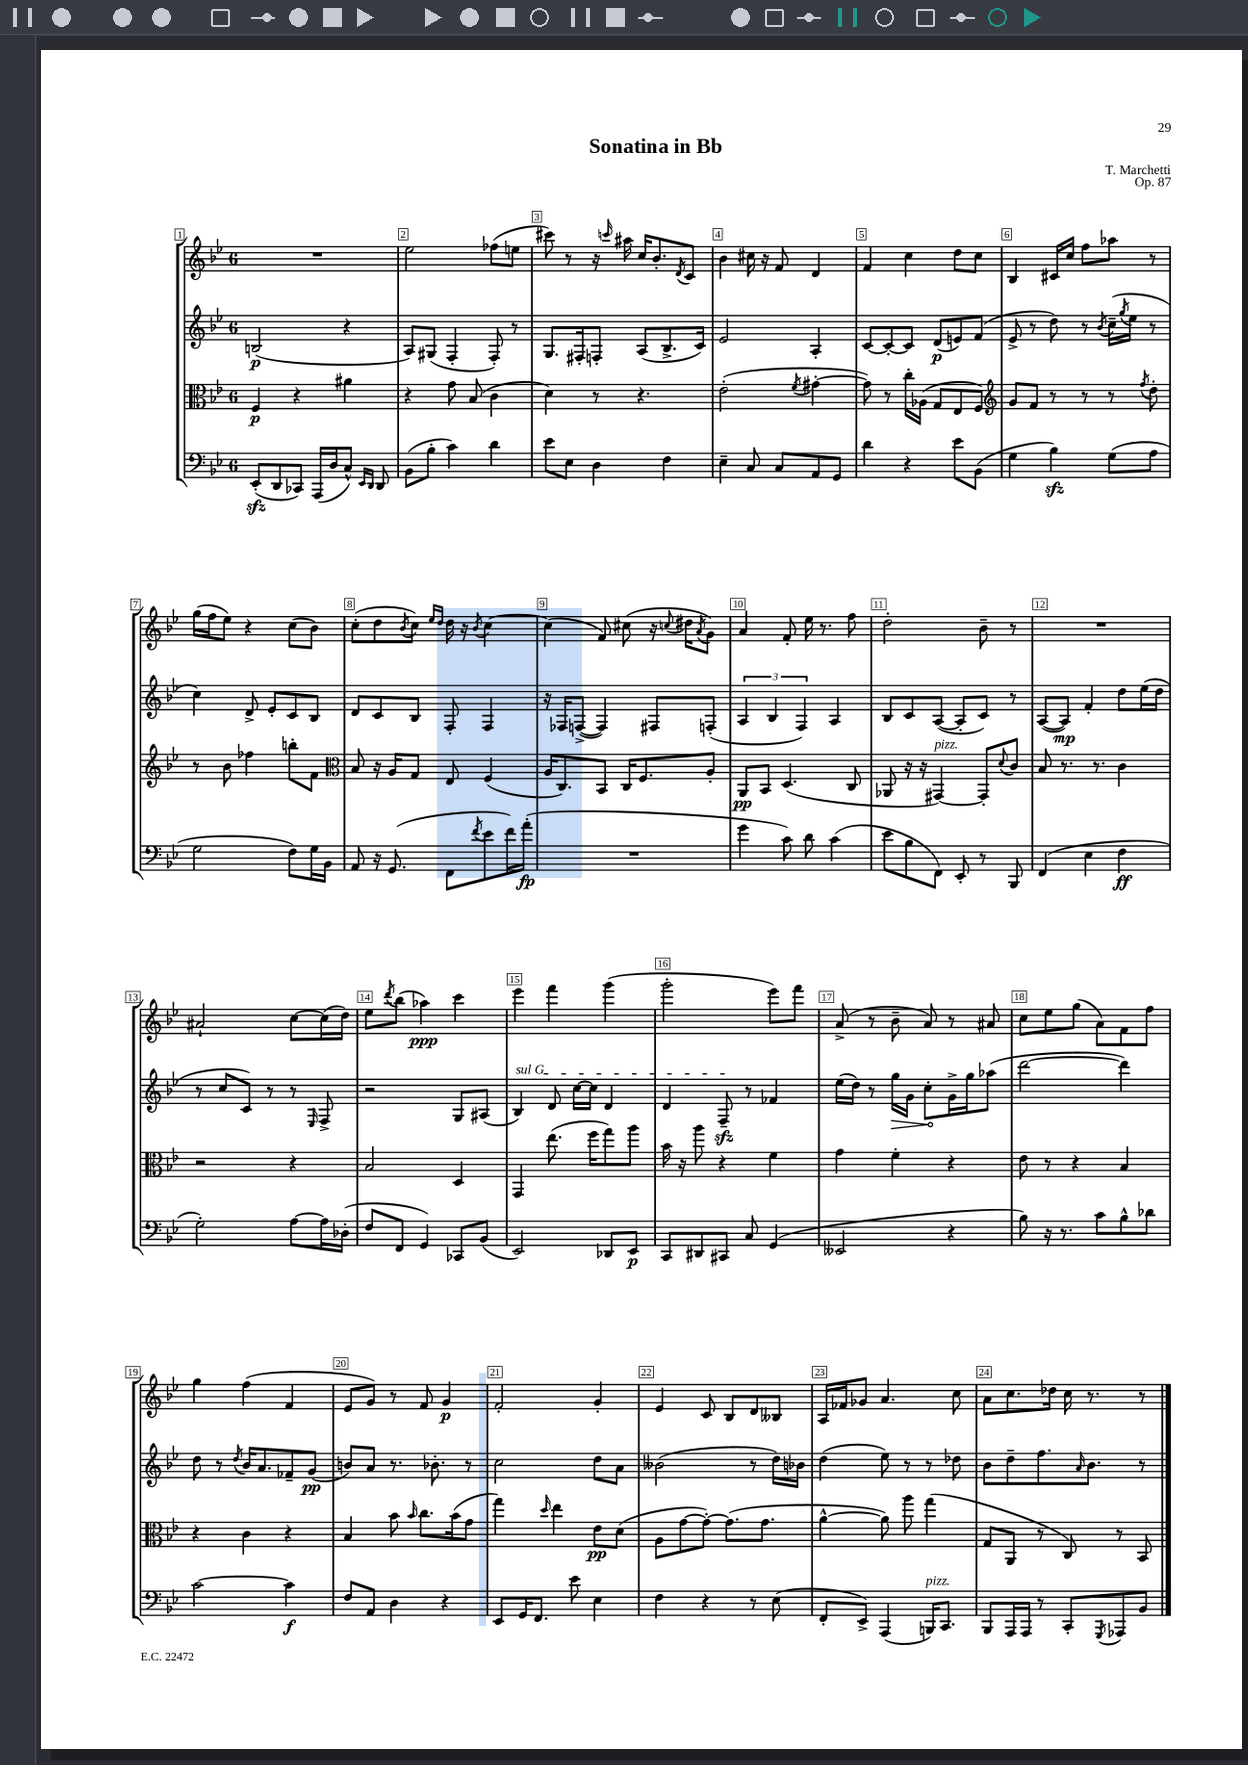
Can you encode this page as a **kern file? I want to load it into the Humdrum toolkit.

**kern	**dynam	**kern	**dynam	**kern	**dynam	**kern	**dynam
*part4	*part4	*part3	*part3	*part2	*part2	*part1	*part1
*staff4	*staff4	*staff3	*staff3	*staff2	*staff2	*staff1	*staff1
*clefF4	*	*clefC3	*	*clefG2	*	*clefG2	*
*k[b-e-]	*	*k[b-e-]	*	*k[b-e-]	*	*k[b-e-]	*
*M6/8	*	*M6/8	*	*M6/8	*	*M6/8	*
=1	=1	=1	=1	=1	=1	=1	=1
(8EE-zz'/L	.	4F/	p	(2Bn/	p	2.r	.
8DD/	.	.	.	.	.	.	.
8CC-X/J)	.	4r	.	.	.	.	.
(16AAA/LL	.	.	.	.	.	.	.
16D/J	.	.	.	.	.	.	.
8C^^/J)	.	4a#X\	.	4r	.	.	.
16qqEE-/LL	.	.	.	.	.	.	.
16qqDD/JJ	.	.	.	.	.	.	.
8DD/	.	.	.	.	.	.	.
=2	=2	=2	=2	=2	=2	=2	=2
(8BB-\L	.	4r	.	8A/L)	.	2ee-\	.
8B-'\J	.	.	.	(8G#X/J	.	.	.
4c\)	.	8g\	.	4F'/	.	.	.
.	.	(8B-/	.	.	.	.	.
4d\	.	4c\	.	8F'/)	.	(8ff-X\L	.
.	.	.	.	8r	.	8een\J	.
=3	=3	=3	=3	=3	=3	=3	=3
8e-\L	.	4d\)	.	8.G/L	.	8ccc#X\)	.
8E-\J	.	.	.	.	.	8r	.
.	.	.	.	16F#X'/k	.	.	.
4D\	.	8r	.	8Fn'/J	.	16r	.
.	.	.	.	.	.	16qqcccn/	.
.	.	.	.	.	.	16aa#X\	.
.	.	4.r	.	(8A/L	.	16cc/KL	.
.	.	.	.	.	.	8.b-'/	.
4F\	.	.	.	8.B-^/	.	.	.
.	.	.	.	.	.	8qd/	.
.	.	.	.	.	.	8c/J	.
.	.	.	.	16c/Jk)	.	.	.
=4	=4	=4	=4	=4	=4	=4	=4
4E-~\	.	(2e-'\	.	2e-/	.	4b-\	.
8C/	.	.	.	.	.	16cc#X\	.
.	.	.	.	.	.	16r	.
8C/L	.	.	.	.	.	8f/	.
.	.	8qf/	.	.	.	.	.
8AA/	.	[4g#X'\	.	4A'/	.	4d/	.
8GG/J	.	.	.	.	.	.	.
=5	=5	=5	=5	=5	=5	=5	=5
4d\	.	8g#\])	.	[8c/L	.	4f/	.
.	.	8r	.	8c'/_	.	.	.
4r	.	16cc'\LL	.	8c/J]	.	4cc\	.
.	.	(16A-X\JJ	.	.	.	.	.
.	.	8G/L	.	(8d/L	p	.	.
8e-\L	.	8E-/	.	8en/)	.	8dd\L	.
(8BB-\J	.	8F/J)	.	(8f/J	.	8cc\J	.
=6	=6	=6	=6	=6	=6	=6	=6
*	*	*clefG2	*	*	*	*	*
4G\	.	8g/L	.	8e-^/	.	4B-/	.
.	.	8f/J	.	8r	.	.	.
4B-zz\)	.	8r	.	8dd\)	.	16c#X/LL	.
.	.	.	.	.	.	16cc/JJ	.
.	.	8r	.	8r	.	8ff\L	.
.	.	.	.	8qb-/	.	.	.
(8G\L	.	8r	.	(16cc~\LL	.	8aa-X\J	.
.	.	.	.	8qgg/	.	.	.
.	.	.	.	16ee-\JJ	.	.	.
.	.	8qff/	.	.	.	.	.
8A\J	.	8dd'\	.	8r	.	8r	.
!!LO:LB:g=z
=7	=7	=7	=7	=7	=7	=7	=7
2G\	.	8r	.	4cc\)	.	(16gg\LL	.
.	.	.	.	.	.	16ff\J	.
.	.	8b-\	.	.	.	8ee-\J)	.
.	.	4ff-X\	.	8d^/	.	4r	.
.	.	.	.	8e-'/L	.	.	.
8F\L)	.	8bbn'\L	.	8c/	.	(8cc\L	.
16G\L	.	8f\J	.	8B-/J	.	8b-\J)	.
16BB-\JJ	.	.	.	.	.	.	.
=8	=8	=8	=8	=8	=8	=8	=8
*	*	*clefC3	*	*	*	*	*
8AA/	.	8B-/	.	8d/L	.	(8cc'\L	.
16r	.	16r	.	8c/	.	8dd\	.
(8.GG/	.	16A/KL	.	.	.	.	.
.	.	.	.	.	.	8qb-/	.
.	.	8G/J	.	8B-/J	.	8cc\J)	.
.	.	.	.	.	.	16qqee-/LL	.
.	.	.	.	.	.	16qqdd/JJ	.
8FF\L	.	8E-/	.	8F'/	.	16dd\	.
.	.	.	.	.	.	16r	.
8qf/	.	.	.	.	.	8qb-/	.
8e-\	.	(4F/	.	4F/	.	[4cc\	.
16f\L)	.	.	.	.	.	.	.
(16a'\JJ	fp	.	.	.	.	.	.
=9	=9	=9	=9	=9	=9	=9	=9
2.r	.	16A/KL	.	16r	.	(4cc\]	.
.	.	8.C/)	.	16F-X/KL	.	.	.
.	.	.	.	([8Fn^/J	.	.	.
.	.	8BB-/J	.	4F/])	.	8f/)	.
.	.	16C/KL	.	.	.	(8cc#X\	.
.	.	8.F/	.	.	.	.	.
.	.	.	.	8F#X/L	.	16r	.
.	.	.	.	.	.	8qqccn/	.
.	.	.	.	.	.	16dd#X\KL	.
.	.	.	.	.	.	8qa/	.
.	.	8A'/J	.	(8Fn'/J	.	8g\J)	.
=10	=10	=10	=10	=10	=10	=10	=10
4g\	.	8AA/L	pp	6A/	.	4a/	.
.	.	8BB-/J	.	.	.	.	.
.	.	.	.	6B-/	.	.	.
8c\)	.	(4.D/	.	.	.	8f'/	.
.	.	.	.	6F/)	.	.	.
8d\	.	.	.	.	.	16ee-\	.
.	.	.	.	.	.	8.r	.
(4c\	.	.	.	4A/	.	.	.
.	.	8C/	.	.	.	8ff\	.
=11	=11	=11	=11	=11	=11	=11	=11
8e-\L	.	8AA-X/	.	8B-/L	.	2dd'\	.
8B-\	.	16r	.	8c/	.	.	.
.	.	16r	.	.	.	.	.
!	!	!LO:TX:a:i:t=pizz.	!	!	!	!	!
8FF\J)	.	[4GG#X/)	.	([8A/J	.	.	.
8EE-'/	.	.	.	8A'/L]	.	.	.
8r	.	8GG#'/L]	.	8c/J)	.	8b-~\	.
.	.	8qqd/	.	.	.	.	.
8BBB-/	.	8c/J	.	8r	.	8r	.
=12	=12	=12	=12	=12	=12	=12	=12
(4FF/	.	8B-/	.	([8A/L	.	2.r	.
.	.	8.r	.	8A/J])	mp	.	.
4E-\	.	.	.	4f'/	.	.	.
.	.	8.r	.	.	.	.	.
4F\	ff	4c\	.	8dd\L	.	.	.
.	.	.	.	(16ee-\L	.	.	.
.	.	.	.	16dd\JJ	.	.	.
!!LO:LB:g=z
=13	=13	=13	=13	=13	=13	=13	=13
2G'\)	.	2r	.	8r	.	2a#X`/	.
.	.	.	.	8cc/L	.	.	.
.	.	.	.	8c/J)	.	.	.
.	.	.	.	8r	.	.	.
[8A\L	.	4r	.	8r	.	[8cc\L	.
.	.	.	.	16qqE-/	.	.	.
16A\L]	.	.	.	8F^/	.	(16cc\L]	.
(16D-X'\JJ	.	.	.	.	.	16dd\JJ)	.
=14	=14	=14	=14	=14	=14	=14	=14
8F/L	.	2B-/	.	2r	.	8ee-\L	.
.	.	.	.	.	.	8qddd/	.
8FF/J	.	.	.	.	.	(8bb-\J	.
4GG/)	.	.	.	.	.	4aa-X\)	ppp
8CC-X/L	.	4D/	.	8G/L	.	4ccc\	.
(8BB-/J	.	.	.	(8A#X/J	.	.	.
=15	=15	=15	=15	=15	=15	=15	=15
!	!	!	!	!LO:TX:a:i:t=sul G	!	!	!
2EE-/)	.	4GG/	.	4B-/)	.	4eee-\	.
.	.	(8.ee-\	.	8d/	.	4fff\	.
.	.	.	.	[16cc\LL	.	.	.
.	.	16ff\KL	.	16cc\JJ]	.	.	.
8DD-X/L	.	8gg\)	.	4d/	.	(4ggg\	.
8EE-/J	p	8aa\J	.	.	.	.	.
=16	=16	=16	=16	=16	=16	=16	=16
8CC/L	.	16b-\	.	4d/	.	2ggg'\	.
.	.	16r	.	.	.	.	.
8DD#X/	.	8aa\	.	.	.	.	.
8CC#X/J	.	4r	.	8Fzz~/	.	.	.
8C/	.	.	.	8r	.	.	.
(4GG/	.	4f\	.	4f-X/	.	8eee-\L)	.
.	.	.	.	.	.	8fff\J	.
=17	=17	=17	=17	=17	=17	=17	=17
2EE--X/	.	4g\	.	(16ee-\LL	.	(8a^/	.
.	.	.	.	16dd\JJ)	.	.	.
.	.	.	.	8r	.	8r	.
!	!	!	!	!	!LO:HP:b	!	!
.	.	4f'\	.	16gg\LL	>	8b-~\	.
.	.	.	.	16g\JJ	.	.	.
.	.	.	.	8cc'\L	.	8a/)	.
4r	.	4r	.	16g^\L	]	8r	.
.	.	.	.	16gg\J	.	.	.
.	.	.	.	(8aa-X\J	.	8a#X/	.
=18	=18	=18	=18	=18	=18	=18	=18
8B-\)	.	8e-\	.	[2ddd\	.	8cc\L	.
16r	.	8r	.	.	.	8ee-\	.
8.r	.	.	.	.	.	.	.
.	.	4r	.	.	.	(8gg\J	.
8c\L	.	.	.	.	.	8a\L)	.
8B-^^\	.	4B-/	.	4ddd\])	.	8f\	.
8d-X\J	.	.	.	.	.	8ff\J	.
!!LO:LB:g=z
=19	=19	=19	=19	=19	=19	=19	=19
[2c\	.	4r	.	8dd\	.	4gg\	.
.	.	.	.	8r	.	.	.
.	.	.	.	8qdd/	.	.	.
.	.	4c\	.	16b-/KL	.	(4ff\	.
.	.	.	.	8.a/	.	.	.
4c\]	f	4r	.	8f-X~/	.	4f/	.
.	.	.	.	(8g/J	pp	.	.
=20	=20	=20	=20	=20	=20	=20	=20
8F/L	.	4B-/	.	8bn/L)	.	8e-/L	.
8AA/J	.	.	.	8a/J	.	8g/J)	.
4D\	.	8b-\	.	8.r	.	8r	.
.	.	16qqb-/	.	.	.	.	.
.	.	8.cc\L	.	.	.	8f/	.
.	.	.	.	8.b-X'\	.	.	.
4r	.	.	.	.	.	4g/	p
.	.	(16b-\k	.	.	.	.	.
.	.	8g\J	.	8r	.	.	.
=21	=21	=21	=21	=21	=21	=21	=21
8EE-/L	.	4gg\)	.	2cc\	.	2f'/	.
16GG/K	.	.	.	.	.	.	.
8.FF/J	.	.	.	.	.	.	.
.	.	16qqdd/	.	.	.	.	.
.	.	4ee-\	.	.	.	.	.
8e-\	.	.	.	.	.	.	.
4E-\	.	8e-\L	pp	8dd\L	.	4g'/	.
.	.	(8d\J	.	8a\J	.	.	.
=22	=22	=22	=22	=22	=22	=22	=22
4F\	.	8A\L	.	(2b--X\	.	4e-/	.
.	.	[8g\	.	.	.	.	.
4r	.	8g'\J_)	.	.	.	8c/	.
.	.	(8.g\L]	.	.	.	8B-/L	.
8r	.	.	.	8r	.	8d/	.
.	.	8.g\J	.	.	.	.	.
(8E-\	.	.	.	16dd\LL)	.	8B--X/J	.
.	.	.	.	16b-X\JJ	.	.	.
=23	=23	=23	=23	=23	=23	=23	=23
8FF'/L	.	[4a^^\	.	(4dd\	.	16A/LL	.
.	.	.	.	.	.	16f-X/J	.
8EE-^/J)	.	.	.	.	.	8g-X/J	.
(4AAA/	.	8a\])	.	8ee-\)	.	4.a/	.
.	.	8aa\	.	8r	.	.	.
!LO:TX:a:i:t=pizz.	!	!	!	!	!	!	!
16BBBn/KL)	.	(4gg\	.	8r	.	.	.
8.CC/J	.	.	.	.	.	.	.
.	.	.	.	8dd-X\	.	8cc\	.
=24	=24	=24	=24	=24	=24	=24	=24
8BBB-/L	.	8G/L	.	8b-\L	.	8a\L	.
16AAA/L	.	8AA/J	.	8dd~\	.	8.cc\	.
16AAA/JJ	.	.	.	.	.	.	.
8r	.	8r	.	8.ff\	.	.	.
.	.	.	.	.	.	16dd-X\Jk	.
8CC'/L	.	8C/)	.	.	.	16cc\	.
.	.	.	.	16qqa/	.	.	.
.	.	.	.	8.b-\J	.	8.r	.
8qGGG/	.	.	.	.	.	.	.
8AAA-X/	.	8r	.	.	.	.	.
8BB-/J	.	8BB-/	.	8r	.	8r	.
==	==	==	==	==	==	==	==
*-	*-	*-	*-	*-	*-	*-	*-
